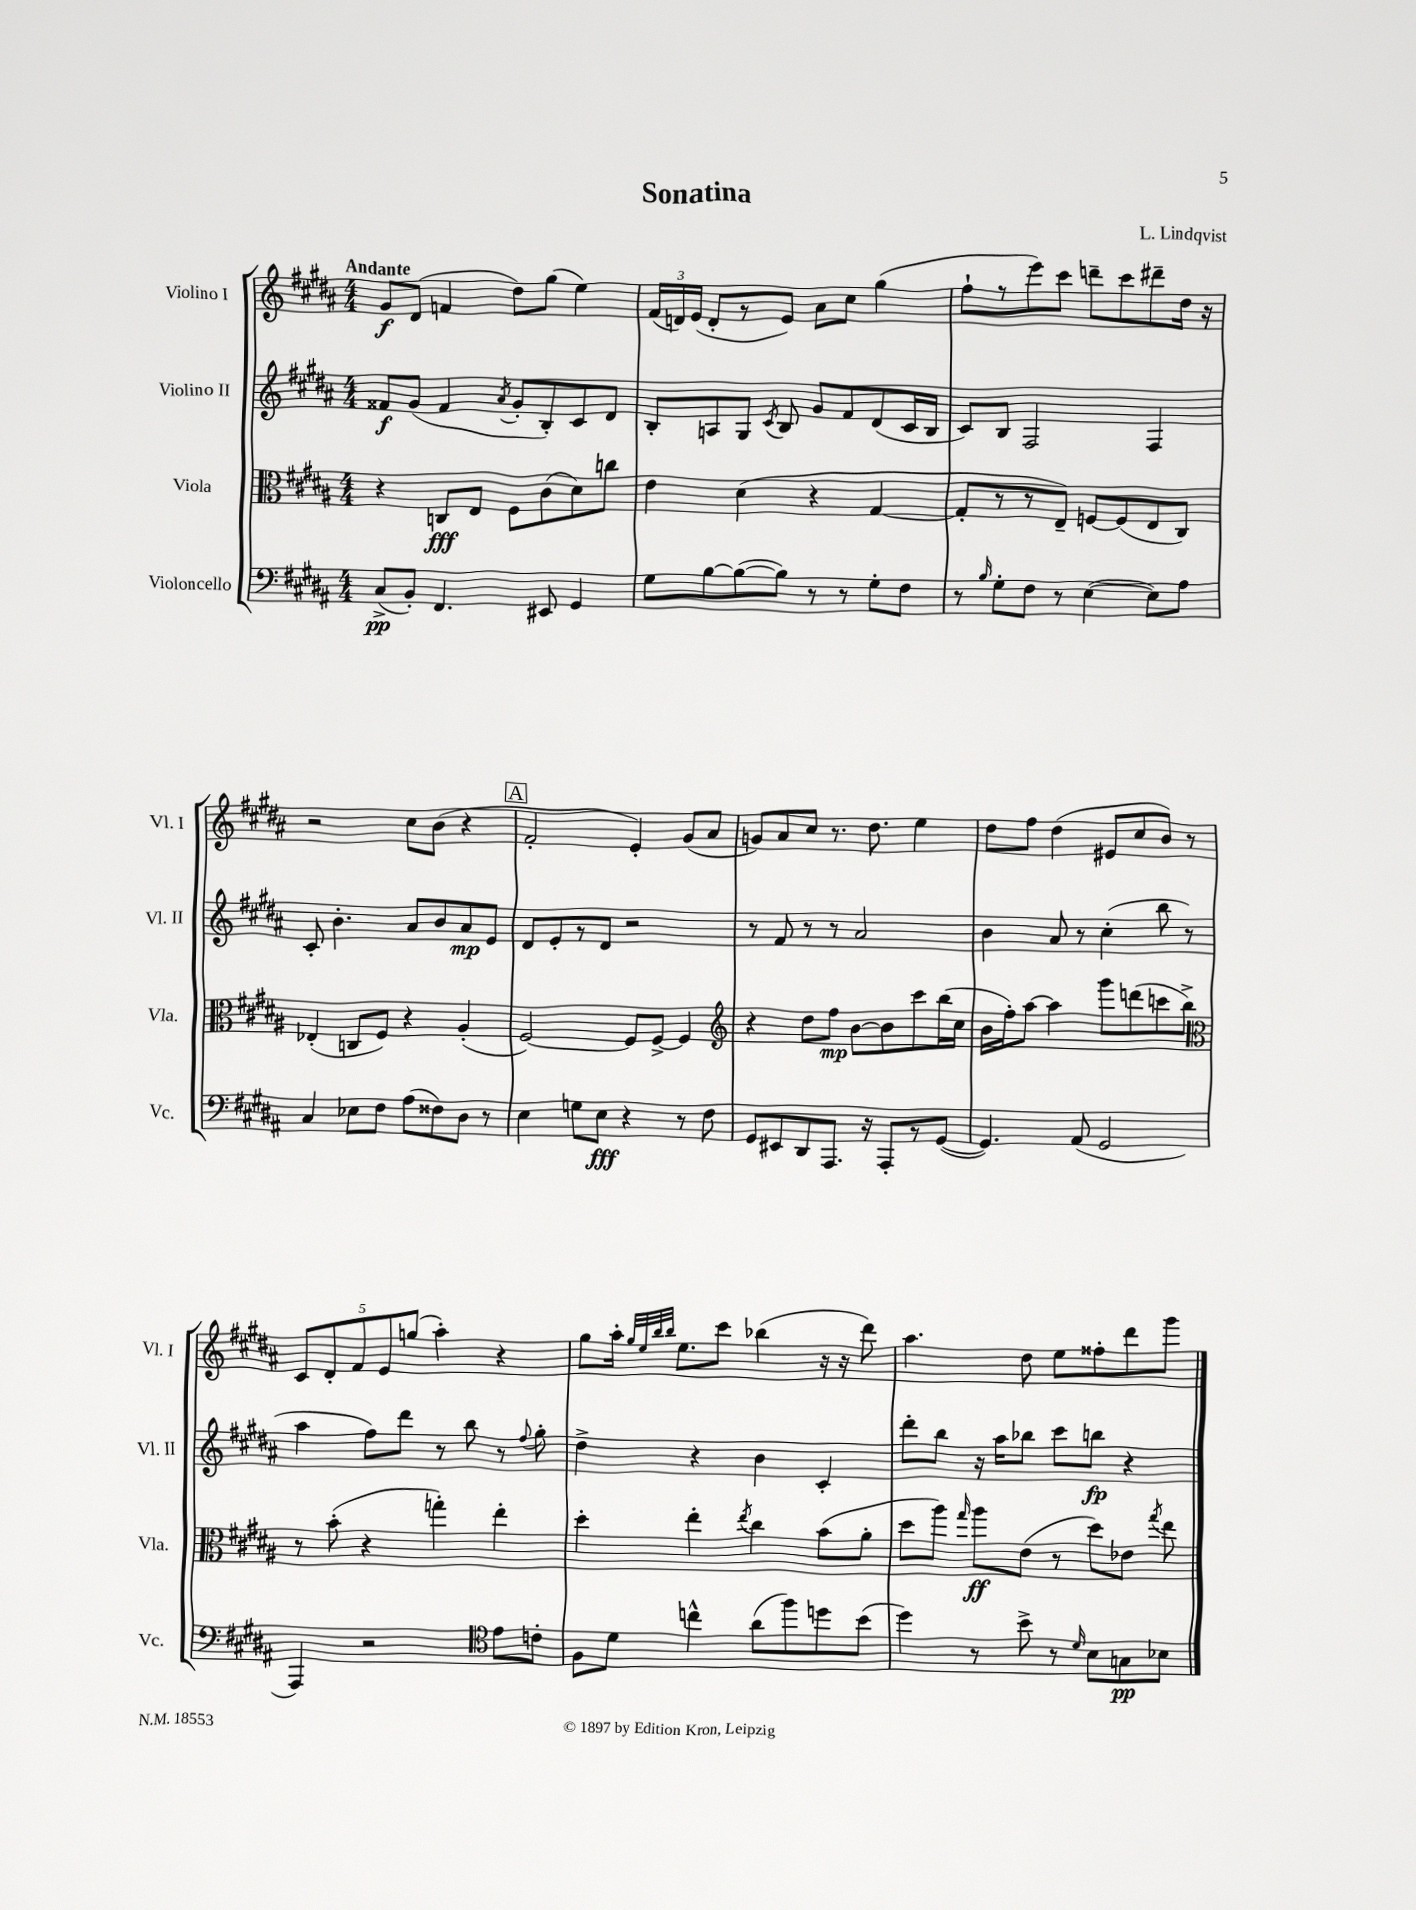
\header { title = "Sonatina" composer = "L. Lindqvist" }
<<
\new StaffGroup <<
\new Staff = "s0" \with { instrumentName = "Violino I" shortInstrumentName = "Vl. I" } {
    \clef treble \key b \major \numericTimeSignature \time 4/4 \tempo "Andante"
    \autoBeamOff gis'8[\f dis'8]( f'4 dis''8[) gis''8]( e''4) |
    \tuplet 3/2 { fis'16[( d'16) e'16]( } d'8[-. r8 e'8]) ais'8[ cis''8] gis''4( |
    fis''8[-! r8 e'''8) cis'''8] d'''8[-- cis'''8 dis'''8-- dis''16] r16 |
    r2 cis''8[ b'8]( r4 |
    \mark \markup { \box "A" } fis'2-. e'4-.) gis'8[( ais'8] |
    g'8[) ais'8 cis''8] r8. dis''8. e''4 |
    dis''8[ fis''8] dis''4( eis'8[ cis''8 b'8]) r8 |
    \tuplet 5/4 { cis'8[ dis'8-. fis'8 e'8 g''8]( } ais''4-.) r4 |
    gis''8[ ais''16]-. \grace { gis''32[ e''32 b''32 b''32] } e''8.[ cis'''8] bes''4( r16 r16 dis'''8) |
    ais''4. dis''8 e''8[ fisis''8-. dis'''8 gis'''8] \bar "|." |
}
\new Staff = "s1" \with { instrumentName = "Violino II" shortInstrumentName = "Vl. II" } {
    \clef treble \key b \major \numericTimeSignature \time 4/4
    \autoBeamOff fisis'8[\f gis'8]( fisis'4 \acciaccatura { ais'8 } gis'8[-. b8-.) cis'8 dis'8] |
    b8[-. a8 gis8] \acciaccatura { cis'8 } b8 gis'8[ fis'8 dis'8( cis'16 b16] |
    cis'8[) b8] fis2 fis4 |
    cis'8-. b'4.-. ais'8[ b'8 ais'8\mp e'8] |
    \mark \markup { \box "A" } dis'8[ e'8-. r8 dis'8] r2 |
    r8 fis'8 r8 r8 ais'2 |
    b'4 ais'8 r8 cis''4-.( b''8 r8 |
    ais''4 fis''8[) dis'''8] r8 b''8 r8 \appoggiatura { fis''8 } gis''8-. |
    dis''4-> r4 b'4 cis'4-. |
    dis'''8[-. b''8] r16 ais''16[ bes''8] cis'''8[ b''8]\fp r4 \bar "|." |
}
\new Staff = "s2" \with { instrumentName = "Viola" shortInstrumentName = "Vla." } {
    \clef alto \key b \major \numericTimeSignature \time 4/4
    \autoBeamOff r4 c8[\fff e8] fis8[ cis'8( dis'8) c''8] |
    e'4 dis'4( r4 gis4~ |
    gis8[-. r8 r8 e8]--) f8[~ f8( e8 cis8]) |
    ees4-.( c8[ fis8]) r4 ais4-.( |
    \mark \markup { \box "A" } fis2~) fis8[ fis8]~-> fis4 |
    \clef treble r4 dis''8[ fis''8]\mp b'8[~ b'8 cis'''8 b''16( cis''16] |
    b'16[ fis''16-.) ais''8]~ ais''4 gis'''8[ d'''8( c'''8 b''8]->) |
    \clef alto r8 b'8-.( r4 g''4-.) e''4-. |
    dis''4-. e''4-. \acciaccatura { e''8 } cis''4 b'8[( ais'8]-. |
    dis''8[ ais''8]) \grace { gis''16 } ais''8[\ff e'8]( r8 dis''8[) ees'8] \acciaccatura { gis''8 } e''8 \bar "|." |
}
\new Staff = "s3" \with { instrumentName = "Violoncello" shortInstrumentName = "Vc." } {
    \clef bass \key b \major \numericTimeSignature \time 4/4
    \autoBeamOff cis8[->\pp( b,8]-.) fis,4. eis,8 gis,4 |
    gis8[ b8~ b8~( b8]) r8 r8 gis8[-. fis8] |
    r8 \grace { b16 } gis8[-. fis8] r8 e4~( e8[) ais8] |
    cis4 ees8[ fis8] ais8[( fisis8) dis8] r8 |
    \mark \markup { \box "A" } e4 g8[ e8]\fff r4 r8 fis8 |
    gis,8[ eis,8 dis,8 ais,,8.] r16 ais,,8[-. r8 gis,8]~( |
    gis,4.) ais,8( gis,2 |
    ais,,4) r2 \clef tenor e'8[ c'8]-. |
    fis8[ dis'8] c''4-^ ais'8[( fis''8) d''8 b'8]( |
    dis''4) r8 b'8-> r8 \grace { dis'16 } b8[ g8\pp bes8] \bar "|." |
}
>>
>>
\layout { \context { \Score \remove "Bar_number_engraver" } }
